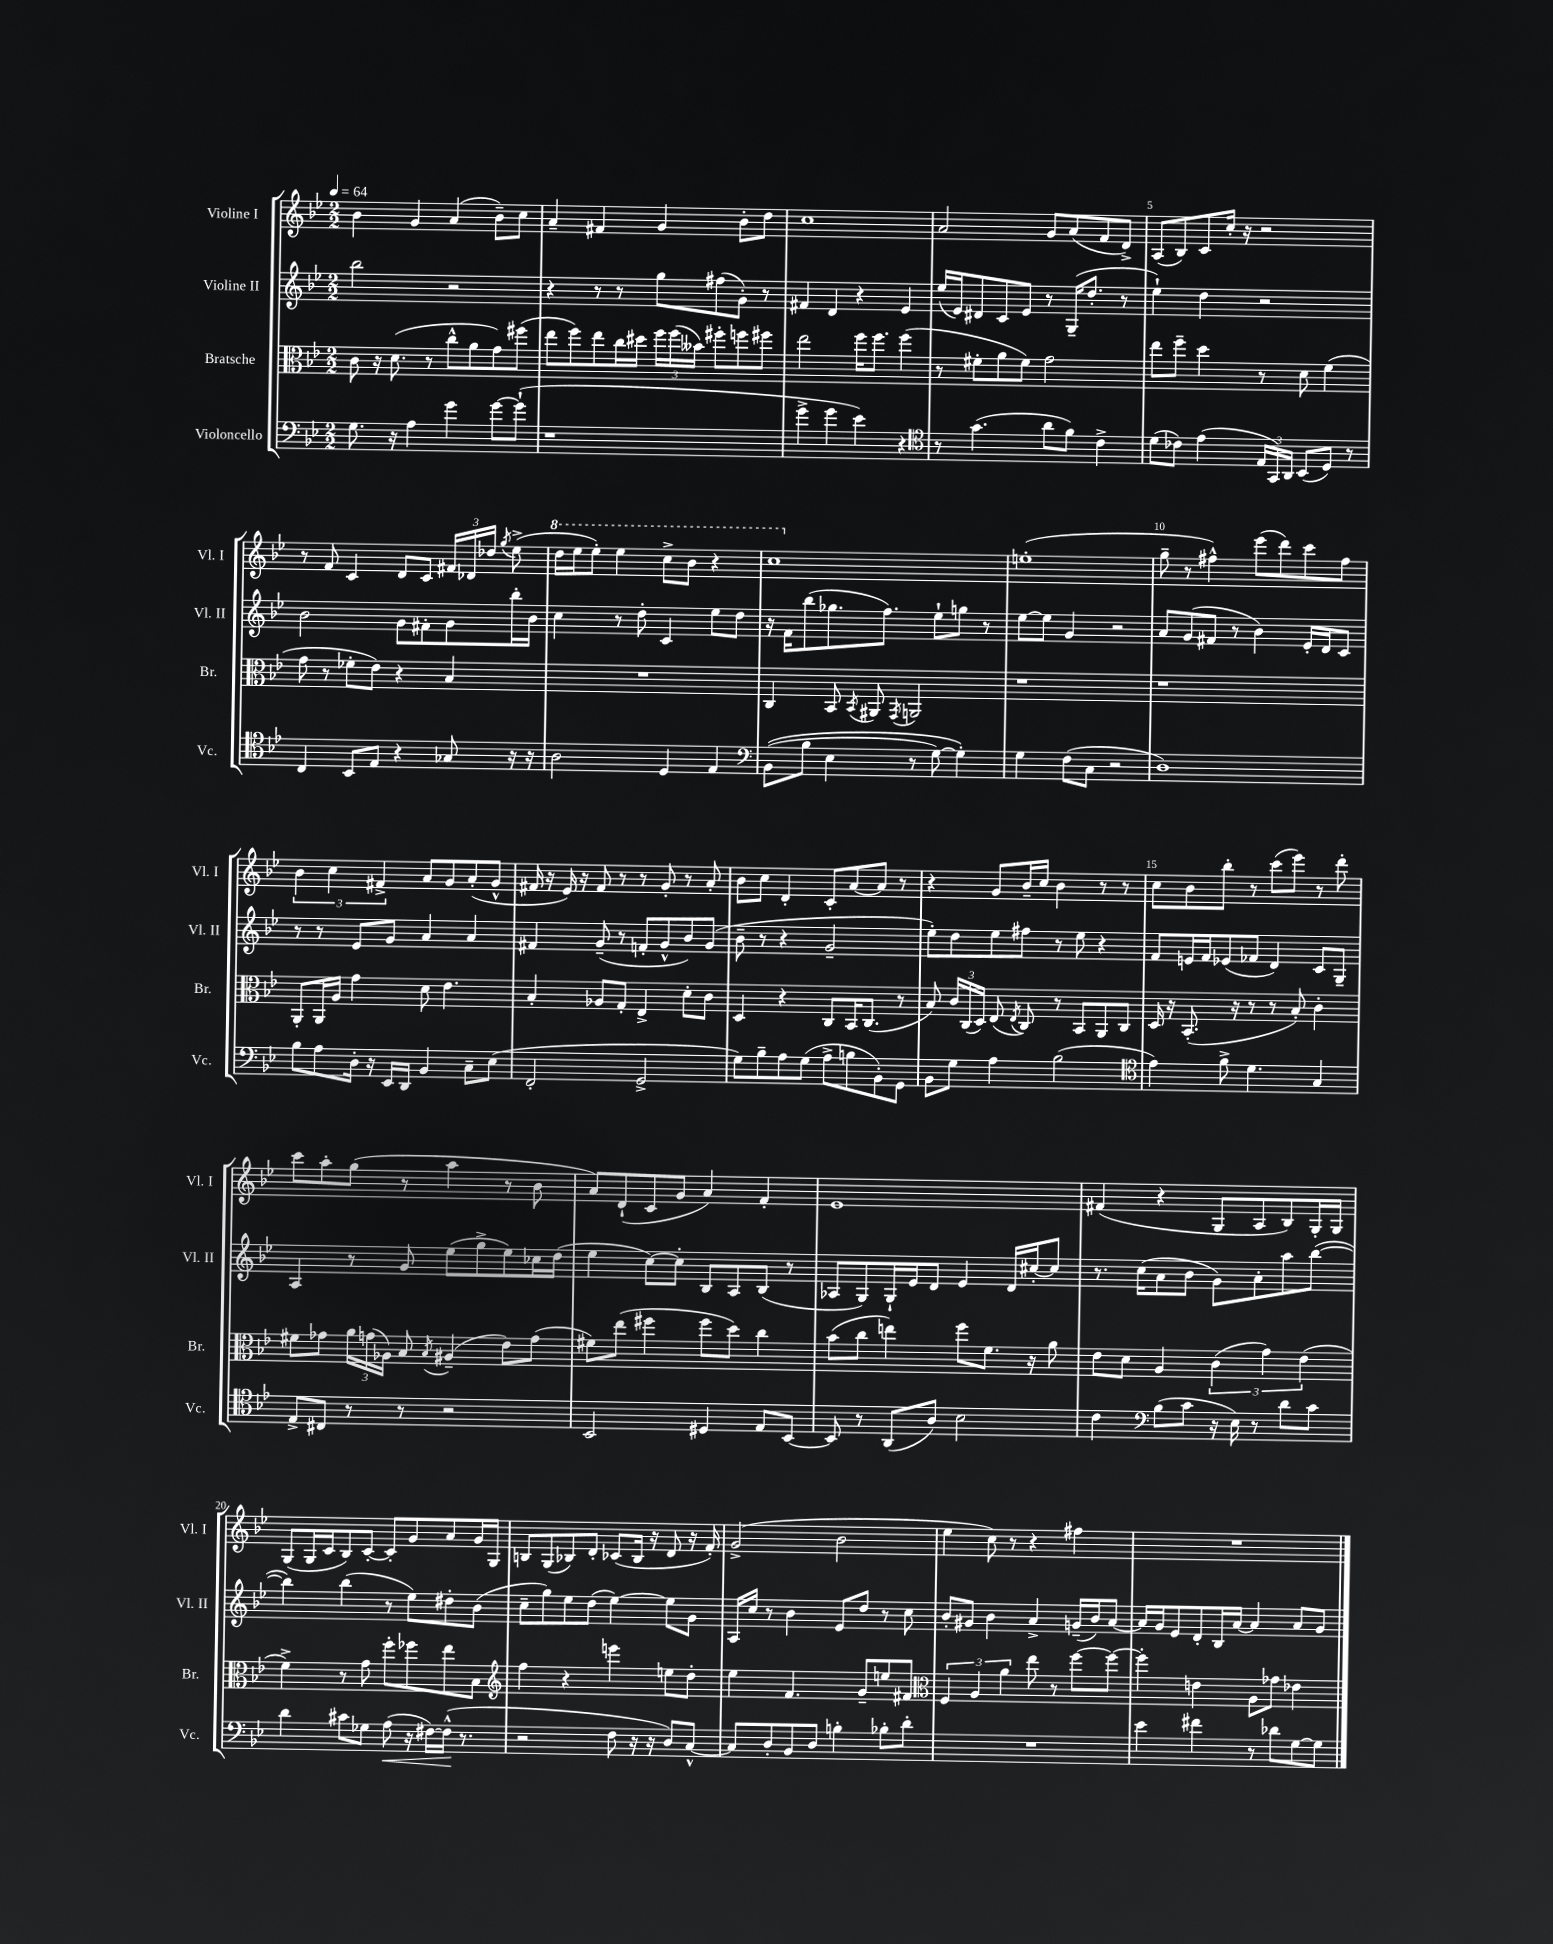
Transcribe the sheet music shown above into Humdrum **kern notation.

**kern	**dynam	**kern	**kern	**kern
*part4	*part4	*part3	*part2	*part1
*staff4	*staff4	*staff3	*staff2	*staff1
*I"Violoncello	*	*I"Bratsche	*I"Violine II	*I"Violine I
*I'Vc.	*	*I'Br.	*I'Vl. II	*I'Vl. I
*clefF4	*	*clefC3	*clefG2	*clefG2
*k[b-e-]	*	*k[b-e-]	*k[b-e-]	*k[b-e-]
*M2/2	*	*M2/2	*M2/2	*M2/2
*MM64	*	*MM64	*MM64	*MM64
=1	=1	=1	=1	=1
8.G\	.	8c\	2bb-\	4b-\
.	.	16r	.	.
16r	.	(8.d\	.	.
4A\	.	.	.	4g/
.	.	8r	.	.
4g\	.	8cc^^\L	2r	(4a/
.	.	8a\	.	.
[8g\L	.	8g\)	.	8b-~\L)
(8g`\J]	.	(8ff#X\J	.	8cc\J
=2	=2	=2	=2	=2
1r	.	8ee-\L	4r	4a~/
.	.	8ff\)	.	.
.	.	8ee-\	8r	4f#X/
.	.	16cc\L	8r	.
.	.	16dd#X\JJ	.	.
.	.	24ff\LL	8gg\L	4g/
.	.	(24ff\	.	.
.	.	24b--X\JJ)	.	.
.	.	8ff#X'\L	(8ff#X\	.
.	.	8ffn\	8g'\J)	8b-'\L
.	.	8ff#X\J	8r	8dd\J
=3	=3	=3	=3	=3
4g^\	.	2ee-\	4f#X/	1cc
4g\	.	.	4d/	.
4e-\)	.	16ff\KL	4r	.
.	.	8.ff\J	.	.
4r	.	(4ff\	4e-/	.
=4	=4	=4	=4	=4
*clefC4	*	*	*	*
8r	.	8r	(16ee-/LL	2a/
.	.	.	16e-/J)	.
(4.g\	.	8f#X'\L	8d#X/	.
.	.	8a\	8c/	.
.	.	8f#\J)	8e-/J	.
8a\L	.	2g\	8r	8g/L
8f\J)	.	.	(16G~/KL	(8a/
.	.	.	8.dd'/J	.
4c^\	.	.	.	8f/
.	.	.	8r	8d^/J)
=5	=5	=5	=5	=5
(8d\L	.	8ee-\L	4ee-`\)	(8A/L
8c-X\J)	.	8ff~\J	.	8B-/)
(4e-\	.	4dd\	4dd\	8c/
.	.	.	.	16cc'/Jk
.	.	.	.	16r
24E-/LL	.	8r	2r	2r
24GG/)	.	.	.	.
24AA/JJ	.	.	.	.
(8BB-/L	.	8d\	.	.
8D/J)	.	(4f\	.	.
8r	.	.	.	.
!!LO:LB:g=z
=6	=6	=6	=6	=6
4C/	.	8g\	2b-\	8r
.	.	8r	.	8f/
8BB-/L	.	8f-X'\L	.	4c/
8E-/J	.	8e-\J)	.	.
4r	.	4r	8g\L	8d/L
.	.	.	8f#X'\	8c/J
8G-X/	.	4B-/	8g\	24f#X/LL
.	.	.	.	24d-X/
.	.	.	.	24dd-X/JJ
.	.	.	.	8qgg/
16r	.	.	16bb-'\L	(8ee-^\
16r	.	.	16b-\JJ	.
=7	=7	=7	=7	=7
*	*	*	*	*8va
2A\	.	1r	4cc\	16ddd\LL
.	.	.	.	16eee-\J
.	.	.	.	8eee-'\J)
.	.	.	8r	4eee-\
.	.	.	8dd'\	.
4D/	.	.	4c/	8ccc^\L
.	.	.	.	8bb-\J
4E-/	.	.	8ee-\L	4r
.	.	.	8dd\J	.
=8	=8	=8	=8	=8
*clefF4	*	*	*	*
((8BB-\L	.	4C/	16r	1ccc
.	.	.	16f\KL	.
8B-\J	.	.	(8bb-\	.
4E-\	.	8BB-/	8.gg-X\	.
.	.	8qBB-/	.	.
.	.	8AA#X/	.	.
.	.	.	8.ff\J)	.
.	.	8qGG/	.	.
8r	.	2AAn/	.	.
[8G\)	.	.	8ee-`\L	.
4G'\])	.	.	8ggn\J	.
.	.	.	8r	.
=9	=9	=9	=9	=9
*	*	*	*	*X8va
4G\	.	1r	[8ee-\L	(1een'
.	.	.	8ee-\J]	.
(8F\L	.	.	4g/	.
8C\J	.	.	.	.
2r	.	.	2r	.
=10	=10	=10	=10	=10
1D)	.	1r	8a/L	8gg~\
.	.	.	(8g/	8r
.	.	.	8f#X/J	4ff#X^^\)
.	.	.	8r	.
.	.	.	4b-\)	(8eee-\L
.	.	.	.	8ddd\)
.	.	.	16e-'/LL	8ccc\
.	.	.	16d/J	.
.	.	.	8c/J	8ff#\J
!!LO:LB:g=z
=11	=11	=11	=11	=11
8B-\L	.	8AA'/L	8r	6b-\
8A\	.	16AA/L	8r	.
.	.	.	.	6cc\
.	.	16A/JJ	.	.
16D'\Jk	.	4g\	8e-/L	.
16r	.	.	.	.
.	.	.	.	6f#X^/
16EE-/LL	.	.	8g/J	.
16DD/JJ	.	.	.	.
4BB-/	.	8d\	4a/	8a/L
.	.	4.e-\	.	8g/
8C~\L	.	.	4a/	(8a'/
(8E-\J	.	.	.	8g^^/J
=12	=12	=12	=12	=12
2FF'/	.	4B-'/	4f#X/	16f#X/
.	.	.	.	16r
.	.	.	.	16e-/)
.	.	.	.	16r
.	.	8A-X/L	(8g~/	8f#/
.	.	8G'/J	8r	8r
2GG^/	.	4E-^/	8fn'/L	8r
.	.	.	8g^^/	8g'/
.	.	8d'\L	8b-/)	8r
.	.	8c\J	(8g/J	8a'/
=13	=13	=13	=13	=13
8G\L)	.	4D/	8b-~\	8b-\L
8B-~\	.	.	8r	8cc\J
8A\	.	4r	4r	4d'/
(8G\J	.	.	.	.
8A^\L	.	8C/L	2g~/	8c'/L
8Bn\	.	16BB-/K	.	[8a/
.	.	(8.C/J	.	.
8BB-'\)	.	.	.	8a/J]
8GG\J	.	8r	.	8r
=14	=14	=14	=14	=14
8BB-\L	.	8B-/)	8ee-'\L)	4r
8G\J	.	24c/LL	8dd\	.
.	.	(24C/	.	.
.	.	24D/JJ)	.	.
4A\	.	(8E-/	8ee-\	8g/L
.	.	8qE-/	.	.
.	.	8C/)	8ff#X\J	16b-~/L
.	.	.	.	16cc/JJ
(2B-\	.	8r	8r	4b-\
.	.	8BB-/L	8ee-\	.
.	.	8AA/	4r	8r
.	.	8C/J	.	8r
=15	=15	=15	=15	=15
*clefC4	*	*	*	*
4e-\)	.	16D/	8f/L	8cc\L
.	.	16r	.	.
.	.	(8.BB-'/	16en/L	8b-\
.	.	.	16f/J	.
8f^\	.	.	(8e-X/	8bb-'\J
.	.	16r	.	.
4.d\	.	8r	8f-X/J	8r
.	.	8r	4d/)	(8ccc\L
.	.	8B-'/)	.	8eee-\J)
4G/	.	4c'\	8c/L	8r
.	.	.	8G~/J	8ddd'\
!!LO:LB:g=z
=16	=16	=16	=16	=16
8E-^/L	.	8f#X\L	4A/	8ccc\L
8C#X/J	.	8g-X\J	.	8aa'\
8r	.	24a\LL	8r	(8gg\J
.	.	(24gn\	.	.
.	.	24A-X\JJ)	.	.
8r	.	8B-/	8g/	8r
.	.	8qB-/	.	.
2r	.	(4A#X~/	(8ee-\L	4aa\
.	.	.	8gg^\	.
.	.	8e-\L)	8ee-\)	8r
.	.	(8g\J	16cc-X\L	8b-\
.	.	.	(16dd\JJ	.
=17	=17	=17	=17	=17
2BB-/	.	8f#X\L)	4ee-\	8a/L)
.	.	(8ee-\J	.	(8d`/
.	.	4ff#X\	[8cc\L)	8c/
.	.	.	8cc'\J]	8g/J
4D#X/	.	8ff#\L	8B-/L	4a/)
.	.	8dd\J)	8A/	.
8E-/L	.	4cc\	(8B-/J	4f'/
[8BB-/J	.	.	8r	.
=18	=18	=18	=18	=18
8BB-/]	.	(8b-\L	8A-X/L	1e-
8r	.	8cc\J	8G/)	.
(8AA/L	.	4een\)	16G`/L	.
.	.	.	16e-/J	.
8A/J)	.	.	8d/J	.
2B-\	.	8ff\L	4e-/	.
.	.	8.f\J	.	.
.	.	.	16d/LL	.
.	.	16r	[16cc#X'/J	.
.	.	8a\	8cc#/J]	.
=19	=19	=19	=19	=19
4c\	.	8e-\L	8.r	(4f#X/
.	.	8d\J	.	.
.	.	.	(16cc\KL	.
*clefF4	*	*	*	*
(8B-\L	.	4A/	8a\	4r
8c\J	.	.	8b-\J	.
16r	.	(6c\	8g\L)	8G/L
16E-\)	.	.	.	.
8r	.	.	8a'\	8A/
.	.	6g\)	.	.
8d\L	.	.	8aa\	8B-/)
.	.	(6e-\	.	.
8c\J	.	.	([8bb-\J	16G'/L
.	.	.	.	16G/JJ
!!LO:LB:g=z
=20	=20	=20	=20	=20
4d\	.	4f^\)	4bb-\])	(8G/L
.	.	.	.	16G/L
.	.	.	.	16c/J
8c#X\L	.	8r	(4bb-\	8B-/)
8G-X\J	.	8g\	.	[8c'/J
!	!LO:HP:b	!	!	!
(8A\	<	8ff'\L	8r	8c'/L]
16r	.	8ff-X\	8ee-\L)	8g/
[16F#X\LL)	.	.	.	.
(16F#^^\JJ]	.	8ee-\	8dd#X'\	8a/
8.r	[	.	.	.
.	.	8B-\J	(8b-\J	16g/L
.	.	.	.	16G/JJ
=21	=21	=21	=21	=21
*	*	*clefG2	*	*
2r	.	4ff\	8cc~\L	8Bn/L
.	.	.	8gg\)	(8G/
.	.	4r	8ee-\	8B-X/)
.	.	.	(8dd\J	8d'/J
8F\	.	4eeen\	[4ee-\)	(8c-X/L
16r	.	.	.	16B-/Jk
16r	.	.	.	16r
8D/L)	.	8een\L	8ee-\L]	8d/
[8C^^/J	.	8dd'\J	8g\J	16r
.	.	.	.	16f'/)
=22	=22	=22	=22	=22
8C/L]	.	4ee-\	16A/LL	(2g^/
.	.	.	16cc/JJ	.
8D'/	.	.	8r	.
8BB-/	.	4.f/	4b-\	.
8D/J	.	.	.	.
4Bn'\	.	.	8e-/L	2b-\
.	.	8g~/L	8dd/J	.
8B-X'\L	.	8een/	8r	.
8d'\J	.	8f#X/J	8cc\	.
=23	=23	=23	=23	=23
*	*	*clefC3	*	*
1r	.	6F/	8b-'/L	4ee-\
.	.	.	8g#X/J	.
.	.	6A/	.	.
.	.	.	4b-\	8cc\)
.	.	6a\	.	.
.	.	.	.	8r
.	.	8ee-\	4a^/	4r
.	.	8r	.	.
.	.	[8ff\L	(16gn~/LL	4ff#X\
.	.	.	16b-/J)	.
.	.	8ff\J_	[8a/J	.
=24	=24	=24	=24	=24
4e-\	.	4ff'\]	16a/LL]	1r
.	.	.	16g/J	.
.	.	.	8e-/	.
4f#X\	.	4en\	8d'/	.
.	.	.	16B-/L	.
.	.	.	[16a/JJ	.
8r	.	8A\L	4a/]	.
8d-X\L	.	8g-X\J	.	.
[8G\	.	4e-X\	8a/L	.
8G\J]	.	.	8g/J	.
==	==	==	==	==
*-	*-	*-	*-	*-
